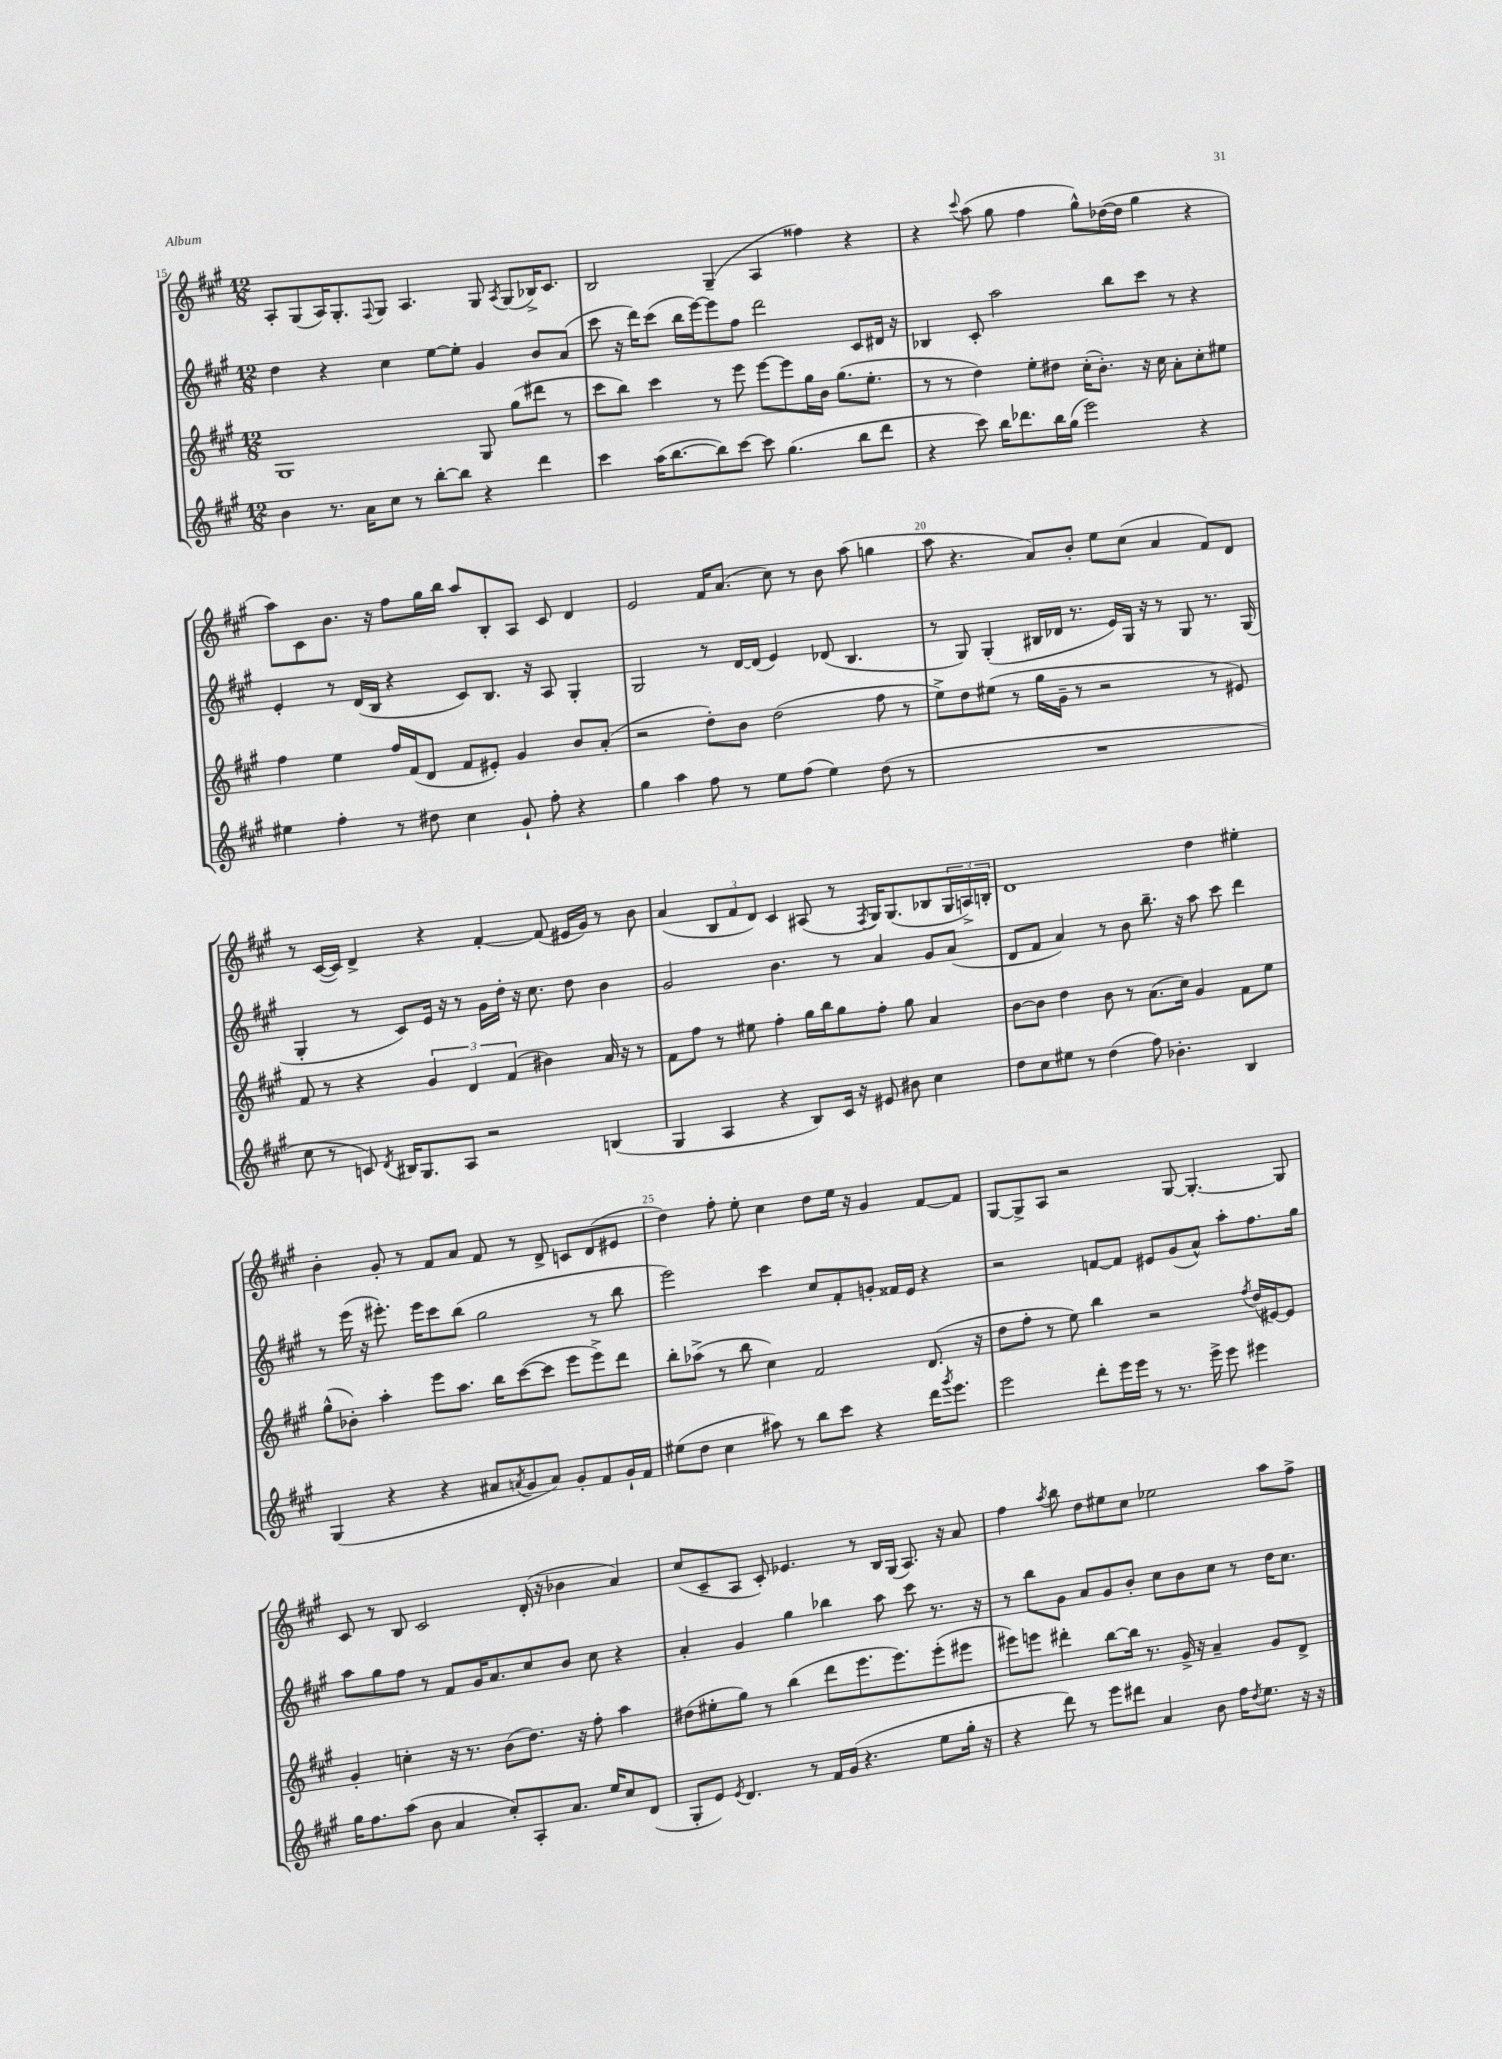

**kern	**kern	**kern	**kern
*staff4	*staff3	*staff2	*staff1
*clefG2	*clefG2	*clefG2	*clefG2
*k[f#c#g#]	*k[f#c#g#]	*k[f#c#g#]	*k[f#c#g#]
*M12/8	*M12/8	*M12/8	*M12/8
4b	1G#	4dd	8A'
.	.	.	(8G#
8.r	.	4r	16A)
.	.	.	8.G#'
16a	.	.	.
.	.	.	8qqF#
8cc#	.	4cc#	8G#
8r	.	.	4.A
[8bb'	.	[8ee	.
8bb]	.	8ee']	.
4r	8G#	4g#	8G#
.	.	.	8qA
.	(8gg#	.	(8G#
4ddd	8ddd#	8b	16B-^)
.	.	.	8.c#
.	8r	(8a	.
=	=	=	=
4ccc#	8ccc#	8ccc#	2B
.	8bb)	16r	.
.	.	16ddd)	.
(16aa	4ccc#	(8ccc#	.
[8.bb	.	.	.
.	.	16bb	.
.	.	[16eee)	.
8bb])	8r	8eee]	(4G#~
[8ccc#	8eee	8ff#	.
8ccc#]	[8eee	2ddd	4A
(4.gg#	8eee]	.	.
.	16gg#	.	4ff##)
.	16b	.	.
.	(8.gg#	.	.
8bb	.	8c#	4r
.	8.ee'	.	.
8ddd	.	16d#	.
.	.	16r	.
=	=	=	=
4r	8r	4B-	4r
.	8r	.	.
.	.	.	8qqccc#
8ccc#)	4dd)	8c#'	(8aa
16bb	.	2aa	8gg#
8.ddd-	.	.	.
.	8ee'	.	4ff#
16bb	8dd#	.	.
(16gg#	.	.	.
2eee)	(16cc#'	.	8gg#^^)
.	8.b')	.	.
.	.	8bb	([16dd-
.	.	.	16dd-]
.	16r	8ccc#	4gg#
.	16cc#	.	.
.	8a'	8r	.
4r	8cc#'	4r	4r
.	8ee#	.	.
=	=	=	=
4ee#	4ff#	4e'	8aa)
.	.	.	8c#
4ff#'	4ee	8r	8.b
.	.	(16d	.
.	.	16B	16r
8r	16ff#	4r	8ff#
.	(16f#	.	.
8dd#	8d	.	16gg#
.	.	.	16bb
4cc#	8f#	8c#)	8aa
.	8e#')	8.B	8B'
8g#`	4g#	.	8A
.	.	16r	.
8ff#'	.	8A	8c#
4r	8b	4G#'	4d
.	(8a'	.	.
=	=	=	=
4gg#	2r	2G#	2e
4aa	.	.	.
8ff#	8dd')	8r	16f#
.	.	.	(8.a
8r	8b	[16d	.
.	.	(16d]	.
8ee	(2dd	4e)	8cc#)
(8ff#	.	.	8r
4ee)	.	(8d-	8b
.	.	4.B	(8aa
(8dd	8ff#	.	4gg
8r	8r	.	.
=	=	=	=
1.r	8ee^)	8r	8aa
.	8dd	8G#)	4.r
.	(8ee#	(4G#'	.
.	8r	.	.
.	16gg#	16B#	8a)
.	16g#~	16d-	.
.	8r	8.r	8b'
.	2r	.	8ee
.	.	16e)	.
.	.	16G#	(8cc#
.	.	16r	.
.	.	8r	4a
.	.	8G#	.
.	8r	8.r	8f#)
.	8e#)	.	8d
.	.	(16G#	.
=	=	=	=
8cc#	8f#	4G#'	8r
8r	8r	.	([16c#
.	.	.	16c#])
8c)	4r	8r	4d^
8qd	.	.	.
16B#	.	8c#)	.
8.G#	.	.	.
.	6g#	16e	4r
.	.	16r	.
8A	.	8r	.
.	6d	.	.
2r	.	16g#	[4f#'
.	.	16dd'	.
.	(6f#	.	.
.	.	16r	.
.	.	8.cc#	.
.	4b#)	.	(8f#]
.	.	8dd	16e#
.	.	.	16g#)
(4B	16a	4b	8r
.	16r	.	.
.	8r	.	8b
=	=	=	=
4G#	8f#	2g#	(4a
.	8ff#	.	.
4A	8r	.	12B
.	.	.	12f#
.	8ee#	.	.
.	.	.	12d)
4r	4ff#'	4.b	4c#
8B)	16gg#	.	(8A#
.	16bb	.	.
16c#	8gg#	8r	8r
16r	.	.	.
.	.	.	8qF#
8e#	8ff#'	4a	16G#)
.	.	.	(8.G#
8b#	8gg#	.	.
4cc#	4a	8g#	8B-
.	.	(8a	24G#
.	.	.	24A^)
.	.	.	24B'
=	=	=	=
8dd	[8b	8d	1d
8cc#	8b]	8f#	.
8ee#	4dd	4a)	.
8r	.	.	.
(4dd	8b	8r	.
.	8r	8b	.
8ff#)	(8.a	8.bb~	.
4.b-'	.	.	.
.	16cc#)	16r	.
.	4g#	8aa	4dd
.	.	8ccc#	.
4B	8f#	4ddd	4ee#'
.	8ee	.	.
=	=	=	=
(4G#	(8gg#^^	8r	4b'
.	8b-')	(16eee	.
.	.	16r	.
4r	4aa'	8.eee#')	8g#'
.	.	.	8r
.	.	16eee#	.
4r	8eee	8ccc#	8f#
.	8.aa	(8bb	8a
8a#	.	2gg#	8f#
.	16bb	.	.
8qa	.	.	.
8g#	([8ccc#	.	8r
8a)	8ccc#]	.	8d^
8g#'	8eee	.	8c
8f#	8eee^)	8r	(8d
16g#`	8ddd	8bb	8e#
16f#	.	.	.
=	=	=	=
(8ee#	8bb'	2eee)	4dd)
8dd	(8aa-^	.	.
4cc#	8r	.	8ff#'
.	8bb	.	8ee'
8aa#)	4cc#)	4ccc#	4cc#
8r	.	.	.
8bb	2f#	8cc#	8dd
8ccc#	.	8f#'	16ee
.	.	.	16r
4r	.	8g'	4g#
.	.	16f##	.
.	.	16e	.
16ddd	(8.d	4r	[8f#
8qggg#	.	.	.
8.eee	.	.	.
.	.	.	8f#]
.	16r	.	.
=	=	=	=
2eee	8dd	2r	[8G#
.	8ff#'	.	8G#^]
.	8r	.	8A
.	8ee)	.	2r
8ddd'	4bb	[8f	.
16eee	.	8f]	.
16eee	.	.	.
8r	2r	8e#	.
8.r	.	(8g#	[8G#
.	.	8a^^)	4.G#'_
16eee^	.	.	.
8eee	.	8aa'	.
.	8qff#	.	.
4eee#	(16dd	8.ff#	.
.	[16e#)	.	.
.	8e#]	.	8G#]
.	.	16gg#	.
=	=	=	=
16gg#	4g#'	8aa	8c#
8.ff#	.	.	.
.	.	8gg#	8r
(8aa	4cc'	8ff#	8B
8b	.	8r	2c#
4a	16r	8f#	.
.	8.r	.	.
.	.	16g#	.
.	.	8.a	.
8cc#')	(8b	.	.
8A'	8.dd)	8cc#	(16d'
.	.	.	16r
8.a	.	8b	4b-
.	16r	.	.
.	8ff#'	8cc#	.
16ee	.	.	.
8cc#	4aa	4r	4a)
(8d	.	.	.
=	=	=	=
8G#'	(8dd#	4a'	(8cc#
8e)	8ee#'	.	8c#~
8qe	.	.	.
4.d	8gg#)	4g#	8A
.	8r	.	8c#')
.	(4bb	4gg#	4.e-
8r	.	.	.
16f#	8ddd	4bb-	.
(16g#	.	.	.
4.r	8.eee	.	8r
.	.	8aa	16B
.	8.eee)	.	(16G#
.	.	8ccc#	8.A)
8ee	(8eee'	8.r	.
.	.	.	16r
16gg#'	8eee#	.	8a
16r	.	16r	.
=	=	=	=
4r	8eee#)	8r	4ff#
.	8eee	8bb	.
.	.	.	8qaa
8ddd)	4ddd#'	8g#	8bb
8r	.	8a	8dd
8eee	[8bb	8g#	8ee#
8ddd#	16bb]	8b'	8cc#
.	8.r	.	.
4a	.	8cc#	2ee-
.	16g#^	8b	.
.	16r	.	.
8b	4a~	8cc#	.
16ff#	.	8r	.
8qdd	.	.	.
8.ee	.	.	.
.	8g#	16dd	8aa
.	.	8.cc#	.
16r	8d^	.	8ff#^
16r	.	.	.
==	==	==	==
*-	*-	*-	*-
